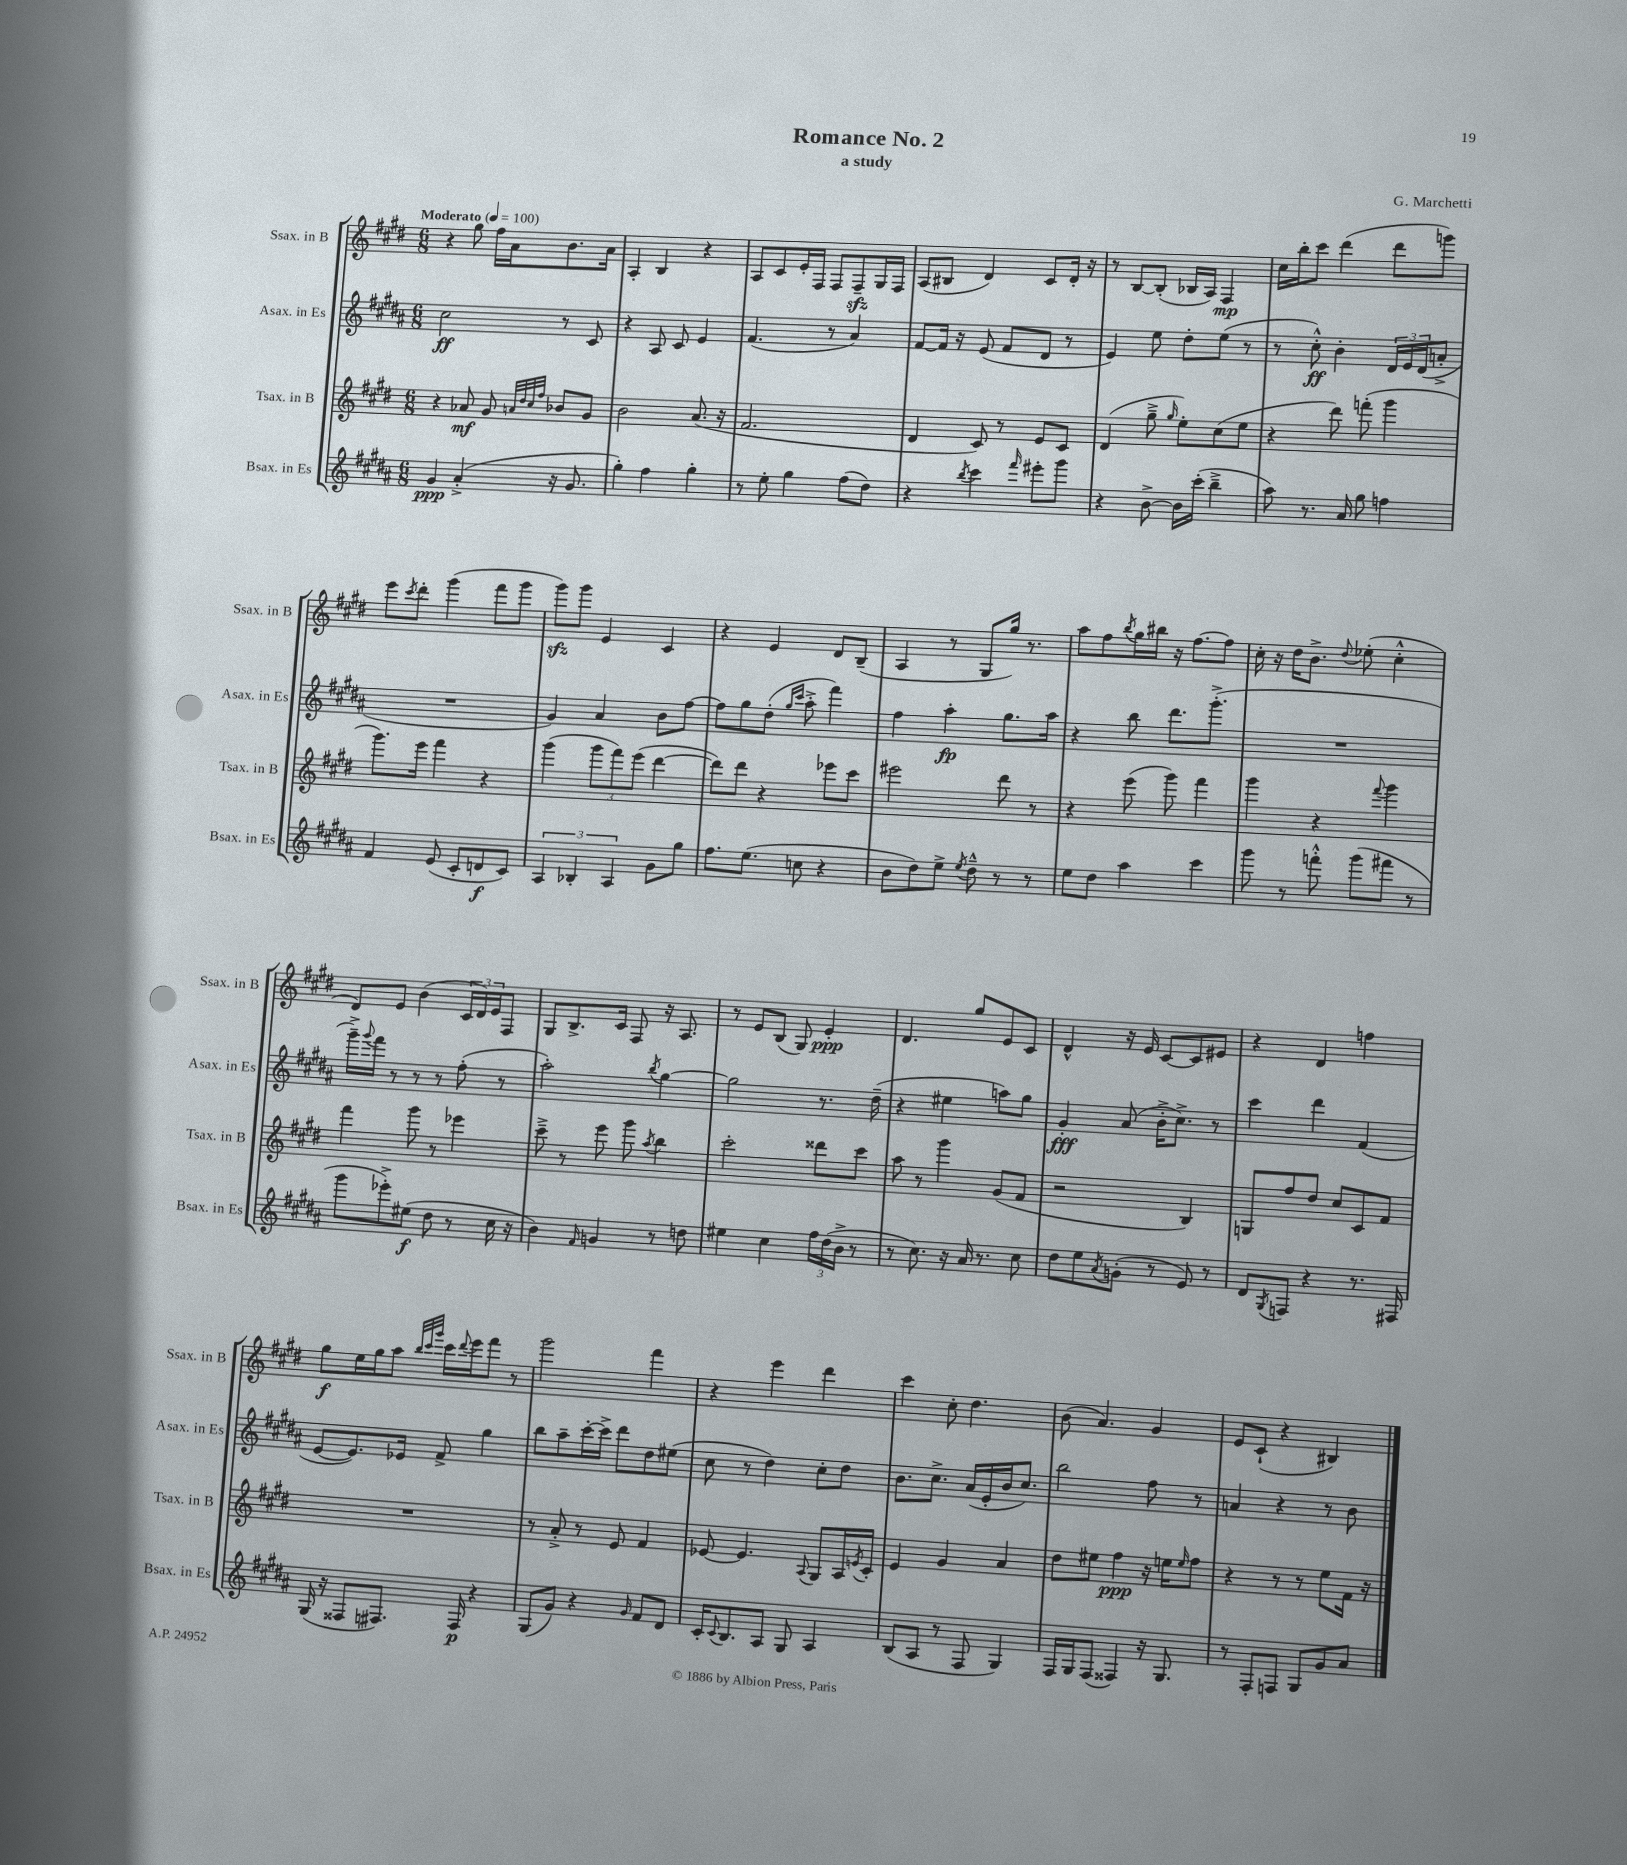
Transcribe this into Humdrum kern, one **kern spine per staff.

**kern	**dynam	**kern	**dynam	**kern	**dynam	**kern	**dynam
*part4	*part4	*part3	*part3	*part2	*part2	*part1	*part1
*staff4	*staff4	*staff3	*staff3	*staff2	*staff2	*staff1	*staff1
*I"Bsax. in Es	*	*I"Tsax. in B	*	*I"Asax. in Es	*	*I"Ssax. in B	*
*I'Bsax. in Es	*	*I'Tsax. in B	*	*I'Asax. in Es	*	*I'Ssax. in B	*
*clefG2	*	*clefG2	*	*clefG2	*	*clefG2	*
*k[f#c#g#d#a#]	*	*k[f#c#g#d#]	*	*k[f#c#g#d#a#]	*	*k[f#c#g#d#]	*
*M6/8	*	*M6/8	*	*M6/8	*	*M6/8	*
*MM100	*	*MM100	*	*MM100	*	*MM100	*
=1	=1	=1	=1	=1	=1	=1	=1
!	!	!	!	!	!	!LO:TX:a:B:t=Moderato	!
4g#/	ppp	4r	.	2cc#\	ff	4r	.
(4a#'^/	.	8a-X/	mf	.	.	8gg#\	.
.	.	8g#/	.	.	.	16ff#\LL	.
.	.	.	.	.	.	16a\J	.
.	.	32qqan/LLL	.	.	.	.	.
.	.	32qqdd#/	.	.	.	.	.
.	.	32qqcc#/	.	.	.	.	.
.	.	32qqff#/JJJ	.	.	.	.	.
16r	.	8b-X/L	.	8r	.	8.b\	.
8.g#/	.	.	.	.	.	.	.
.	.	8g#/J	.	8c#/	.	.	.
.	.	.	.	.	.	16a\Jk	.
=2	=2	=2	=2	=2	=2	=2	=2
4gg#'\)	.	2b\	.	4r	.	4A'/	.
4ff#\	.	.	.	8A#/	.	4B/	.
.	.	.	.	8c#/	.	.	.
4gg#'\	.	(8.a/	.	4e/	.	4r	.
.	.	16r	.	.	.	.	.
=3	=3	=3	=3	=3	=3	=3	=3
8r	.	2.f#/	.	(4.f#/	.	8A/L	.
8ee'\	.	.	.	.	.	8c#/	.
4gg#\	.	.	.	.	.	16e'/L	.
.	.	.	.	.	.	16F#/JJ	.
.	.	.	.	8r	.	8F#/L	.
(8ff#\L	.	.	.	4a#/)	.	8F#zz~/	.
8dd#\J)	.	.	.	.	.	16G#/L	.
.	.	.	.	.	.	16F#/JJ	.
=4	=4	=4	=4	=4	=4	=4	=4
4r	.	4d#/	.	[8f#/L	.	(8A/L	.
.	.	.	.	16f#/Jk]	.	8B#X/J	.
.	.	.	.	16r	.	.	.
8qbb/	.	.	.	.	.	.	.
4ccc#\	.	8c#/)	.	(8e/	.	4d#/)	.
.	.	8r	.	8f#/L	.	.	.
16qqfff#/	.	.	.	.	.	.	.
8eee#X'\L	.	8e/L	.	8d#/J	.	8c#/L	.
8ggg#\J	.	8c#/J	.	8r	.	16d#'/Jk	.
.	.	.	.	.	.	16r	.
=5	=5	=5	=5	=5	=5	=5	=5
4r	.	(4d#/	.	4e/)	.	8r	.
.	.	.	.	.	.	[8B/L	.
[8b^\	.	8gg#~^\	.	8ee\	.	(8B'/J]	.
.	.	16qqgg#/	.	.	.	.	.
16b\LL]	.	8ee'\L)	.	8dd#'\L	.	16B-X/LL	.
(16ccc#'\JJ	.	.	.	.	.	16A/JJ)	.
4bb~^\	.	(8cc#\	.	(8ee\J	.	4F#/	mp
.	.	8ee\J	.	8r	.	.	.
=6	=6	=6	=6	=6	=6	=6	=6
8aa#\)	.	4r	.	8r	.	16cc#\LL	.
.	.	.	.	.	.	16bb'\J	.
8.r	.	.	.	8cc#'^^\)	ff	8ccc#\J	.
.	.	8ddd#\)	.	4b'\	.	(4ddd#\	.
16a#/	.	.	.	.	.	.	.
8gg#\	.	(8fffn'\	.	.	.	.	.
4ffn\	.	4ggg#\	.	24d#/LL	.	8ddd#\L	.
.	.	.	.	24e/	.	.	.
.	.	.	.	(24d#/J	.	.	.
.	.	.	.	8an'^/J	.	8gggn\J)	.
!!LO:LB:g=z
=7	=7	=7	=7	=7	=7	=7	=7
4f#/	.	8.ggg#\L)	.	2.r	.	8eee\L	.
.	.	.	.	.	.	8qccc#/	.
.	.	.	.	.	.	8ddd#'\J	.
.	.	16eee\Jk	.	.	.	.	.
(8e/	.	4fff#\	.	.	.	(4ggg#\	.
8c#'/L	.	.	.	.	.	.	.
8dn/	f	4r	.	.	.	8fff#\L	.
8c#/J)	.	.	.	.	.	8ggg#\J	.
=8	=8	=8	=8	=8	=8	=8	=8
6A#/	.	(4ggg#\	.	4g#/)	.	8ggg#zz\L)	.
.	.	.	.	.	.	8ggg#\J	.
6B-X'/	.	.	.	.	.	.	.
.	.	12ggg#\L	.	4a#/	.	4e/	.
6A#/	.	12fff#\)	.	.	.	.	.
.	.	(12eee\J	.	.	.	.	.
8g#\L	.	[4ddd#\	.	8b\L	.	4c#/	.
8gg#\J	.	.	.	[8ff#\J	.	.	.
=9	=9	=9	=9	=9	=9	=9	=9
8.ff#\L	.	8ddd#\L])	.	8ff#\L]	.	4r	.
.	.	8ddd#\J	.	8gg#\	.	.	.
(8.ee\J	.	.	.	.	.	.	.
.	.	4r	.	(8dd#'\J	.	4e/	.
.	.	.	.	16qqgg#/LL	.	.	.
.	.	.	.	16qqccc#/JJ	.	.	.
8ccn\	.	.	.	8aa#'^\	.	.	.
4r	.	8eee-X\L	.	4fff#\)	.	8d#/L	.
.	.	8ccc#\J	.	.	.	(8B~/J	.
=10	=10	=10	=10	=10	=10	=10	=10
8b\L	.	2eee#X\	.	4ff#\	.	4A/	.
8dd#\)	.	.	.	.	.	.	.
8ee^\J	.	.	.	4aa#'\	fp	8r	.
8qee/	.	.	.	.	.	.	.
8dd#~^^\	.	.	.	.	.	8G#/L	.
8r	.	8ddd#\	.	8.gg#\L	.	16gg#/Jk)	.
.	.	.	.	.	.	8.r	.
8r	.	8r	.	.	.	.	.
.	.	.	.	16aa#\Jk	.	.	.
=11	=11	=11	=11	=11	=11	=11	=11
8ee\L	.	4r	.	4r	.	8aa\L	.
8dd#\J	.	.	.	.	.	8ff#\	.
.	.	.	.	.	.	8qbb/	.
4aa#\	.	(8eee\	.	8bb\	.	16gg#\L	.
.	.	.	.	.	.	16bb#X\JJ	.
.	.	8ggg#\)	.	8.ddd#\L	.	16r	.
.	.	.	.	.	.	[8.ff#\L	.
4ccc#\	.	4fff#\	.	.	.	.	.
.	.	.	.	(8.ggg#'^\J	.	.	.
.	.	.	.	.	.	8ff#\J]	.
=12	=12	=12	=12	=12	=12	=12	=12
8ggg#\	.	4ggg#\	.	2.r	.	16cc#'\	.
.	.	.	.	.	.	16r	.
8r	.	.	.	.	.	16dd#\KL	.
.	.	.	.	.	.	8.b^\J	.
8fffn'^^\	.	4r	.	.	.	.	.
.	.	.	.	.	.	8qqdd#/	.
(8ggg#\L	.	.	.	.	.	(8ee-X'\	.
.	.	8qqfff#/	.	.	.	.	.
8fff#X\J	.	4ggg#\	.	.	.	4cc#'^^\	.
8r	.	.	.	.	.	.	.
!!LO:LB:g=z
=13	=13	=13	=13	=13	=13	=13	=13
8ggg#\L	.	4fff#\	.	16ggg#~^\LL)	.	8d#/L)	.
.	.	.	.	8qqggg#/	.	.	.
.	.	.	.	16fff#\JJ	.	.	.
8eee-X'^\)	.	.	.	8r	.	8e/J	.
(8ee#X\J	f	8ggg#\	.	8r	.	(4b\	.
8dd#\	.	8r	.	8r	.	.	.
8r	.	4eee-X\	.	(8ff#'\	.	24c#/LL	.
.	.	.	.	.	.	24d#/)	.
.	.	.	.	.	.	24e/J	.
16cc#\	.	.	.	8r	.	8F#/J	.
16r	.	.	.	.	.	.	.
=14	=14	=14	=14	=14	=14	=14	=14
4b\)	.	8ccc#~^\	.	2aa#'\)	.	8G#/L	.
.	.	8r	.	.	.	8.B^/	.
16qqf#/	.	.	.	.	.	.	.
4gn/	.	8eee\	.	.	.	.	.
.	.	.	.	.	.	16c#/Jk	.
.	.	8ggg#\	.	.	.	8F#/	.
.	.	8qaa/	.	8qbb/	.	.	.
8r	.	4bb\	.	[4gg#\	.	16r	.
.	.	.	.	.	.	8.A/	.
8ddn\	.	.	.	.	.	.	.
=15	=15	=15	=15	=15	=15	=15	=15
4ee#X\	.	2ccc#'\	.	2gg#\]	.	8r	.
.	.	.	.	.	.	8e/L	.
4cc#\	.	.	.	.	.	(8B/J	.
.	.	.	.	.	.	8G#/)	.
24ff#\LL	.	8ddd##X\L	.	8.r	.	4e'/	ppp
(24dd#\	.	.	.	.	.	.	.
24b^\JJ	.	.	.	.	.	.	.
8r	.	8ccc#\J	.	.	.	.	.
.	.	.	.	(16dd#~\	.	.	.
=16	=16	=16	=16	=16	=16	=16	=16
8r	.	8aa\	.	4r	.	4.d#/	.
8.cc#\)	.	8r	.	.	.	.	.
.	.	4ggg#\	.	4ee#X\	.	.	.
16r	.	.	.	.	.	.	.
16a#/	.	.	.	.	.	8gg#/L	.
8.r	.	.	.	.	.	.	.
.	.	(8g#/L	.	8aan\L)	.	8e/	.
8cc#\	.	8f#/J	.	8gg#\J	.	8c#/J	.
=17	=17	=17	=17	=17	=17	=17	=17
8dd#\L	.	2r	.	4g#'/	fff	4d#^^/	.
8ee\	.	.	.	.	.	.	.
8qa#/	.	.	.	.	.	.	.
(8gn'\J	.	.	.	(8a#/	.	16r	.
.	.	.	.	.	.	16e/	.
8r	.	.	.	16b'^\KL	.	[8c#/L	.
.	.	.	.	8.cc#^\J)	.	.	.
8e/)	.	4B/)	.	.	.	8c#/]	.
8r	.	.	.	8r	.	8e#X/J	.
=18	=18	=18	=18	=18	=18	=18	=18
8d#/L	.	8Gn/L	.	4ccc#\	.	4r	.
8qG#/	.	.	.	.	.	.	.
8Fn/J	.	8ff#/	.	.	.	.	.
4r	.	8dd#/J	.	4ddd#\	.	4d#/	.
.	.	8cc#/L	.	.	.	.	.
8.r	.	8c#/	.	(4f#/	.	4ffn\	.
.	.	8f#/J	.	.	.	.	.
16F#X/	.	.	.	.	.	.	.
!!LO:LB:g=z
=19	=19	=19	=19	=19	=19	=19	=19
(16G#/	.	2.r	.	[8e/L	.	8gg#\L	f
16r	.	.	.	.	.	.	.
8F##X/L	.	.	.	8.e/])	.	16ee\L	.
.	.	.	.	.	.	16gg#\J	.
8.F#X/J)	.	.	.	.	.	8aa\J	.
.	.	.	.	16e-X/Jk	.	.	.
.	.	.	.	.	.	32qqbb/LLL	.
.	.	.	.	.	.	32qqccc#/	.
.	.	.	.	.	.	32qqggg#/JJJ	.
.	.	.	.	8f#^/	.	16ccc#\LL	.
.	.	.	.	.	.	8qqddd#/	.
16F#/	p	.	.	.	.	16eee\J	.
4r	.	.	.	4gg#\	.	8fff#\J	.
.	.	.	.	.	.	8r	.
=20	=20	=20	=20	=20	=20	=20	=20
(8G#/L	.	8r	.	8bb\L	.	2ggg#\	.
8g#/J)	.	8a'^/	.	8aa#~\	.	.	.
4r	.	8r	.	[16ccc#'\L	.	.	.
.	.	.	.	16ccc#^\JJ]	.	.	.
.	.	8e/	.	8ddd#\L	.	.	.
16qqg#/	.	.	.	.	.	.	.
8f#/L	.	4f#/	.	8dd#\	.	4fff#\	.
8d#/J	.	.	.	(8ee#X\J	.	.	.
=21	=21	=21	=21	=21	=21	=21	=21
16c#'/KL	.	[8e-X/	.	8cc#\	.	4r	.
8qqc#/	.	.	.	.	.	.	.
8.B/	.	.	.	.	.	.	.
.	.	4.e-/]	.	8r	.	.	.
8A#/J	.	.	.	4dd#\)	.	4eee\	.
8G#/	.	.	.	.	.	.	.
.	.	8qqA/	.	.	.	.	.
4A#/	.	8G#/L	.	8cc#'\L	.	4ddd#\	.
.	.	16A/L	.	8dd#\J	.	.	.
.	.	8qen/	.	.	.	.	.
.	.	16c#'/JJ	.	.	.	.	.
=22	=22	=22	=22	=22	=22	=22	=22
(8B/L	.	4e/	.	8.b\L	.	4ccc#\	.
8A#/J	.	.	.	.	.	.	.
.	.	.	.	8.cc#^\J	.	.	.
8r	.	4g#/	.	.	.	8cc#'\	.
8F#/	.	.	.	(16a#/LL	.	4.dd#\	.
.	.	.	.	16e'/	.	.	.
4G#/)	.	4a/	.	16b/J	.	.	.
.	.	.	.	8.cc#/J)	.	.	.
=23	=23	=23	=23	=23	=23	=23	=23
16F#/LL	.	8dd#\L	.	2bb\	.	(8b\	.
16G#/J	.	.	.	.	.	.	.
(8F#/J	.	8ee#X\J	.	.	.	4.a/)	.
4F##X/)	.	4ff#\	ppp	.	.	.	.
16r	.	16r	.	8ff#\	.	4g#/	.
8.G#/	.	16een\KL	.	.	.	.	.
.	.	16qqee/	.	.	.	.	.
.	.	8ff#\J	.	8r	.	.	.
=24	=24	=24	=24	=24	=24	=24	=24
8r	.	4r	.	4an/	.	8e/L	.
8F#'/L	.	.	.	.	.	(8c#`/J	.
8Fn/J	.	8r	.	4r	.	4r	.
8G#/L	.	8r	.	.	.	.	.
8g#/	.	8ee\L	.	8r	.	4B#X/)	.
8a#/J	.	16f#\Jk	.	8b\	.	.	.
.	.	16r	.	.	.	.	.
==	==	==	==	==	==	==	==
*-	*-	*-	*-	*-	*-	*-	*-
